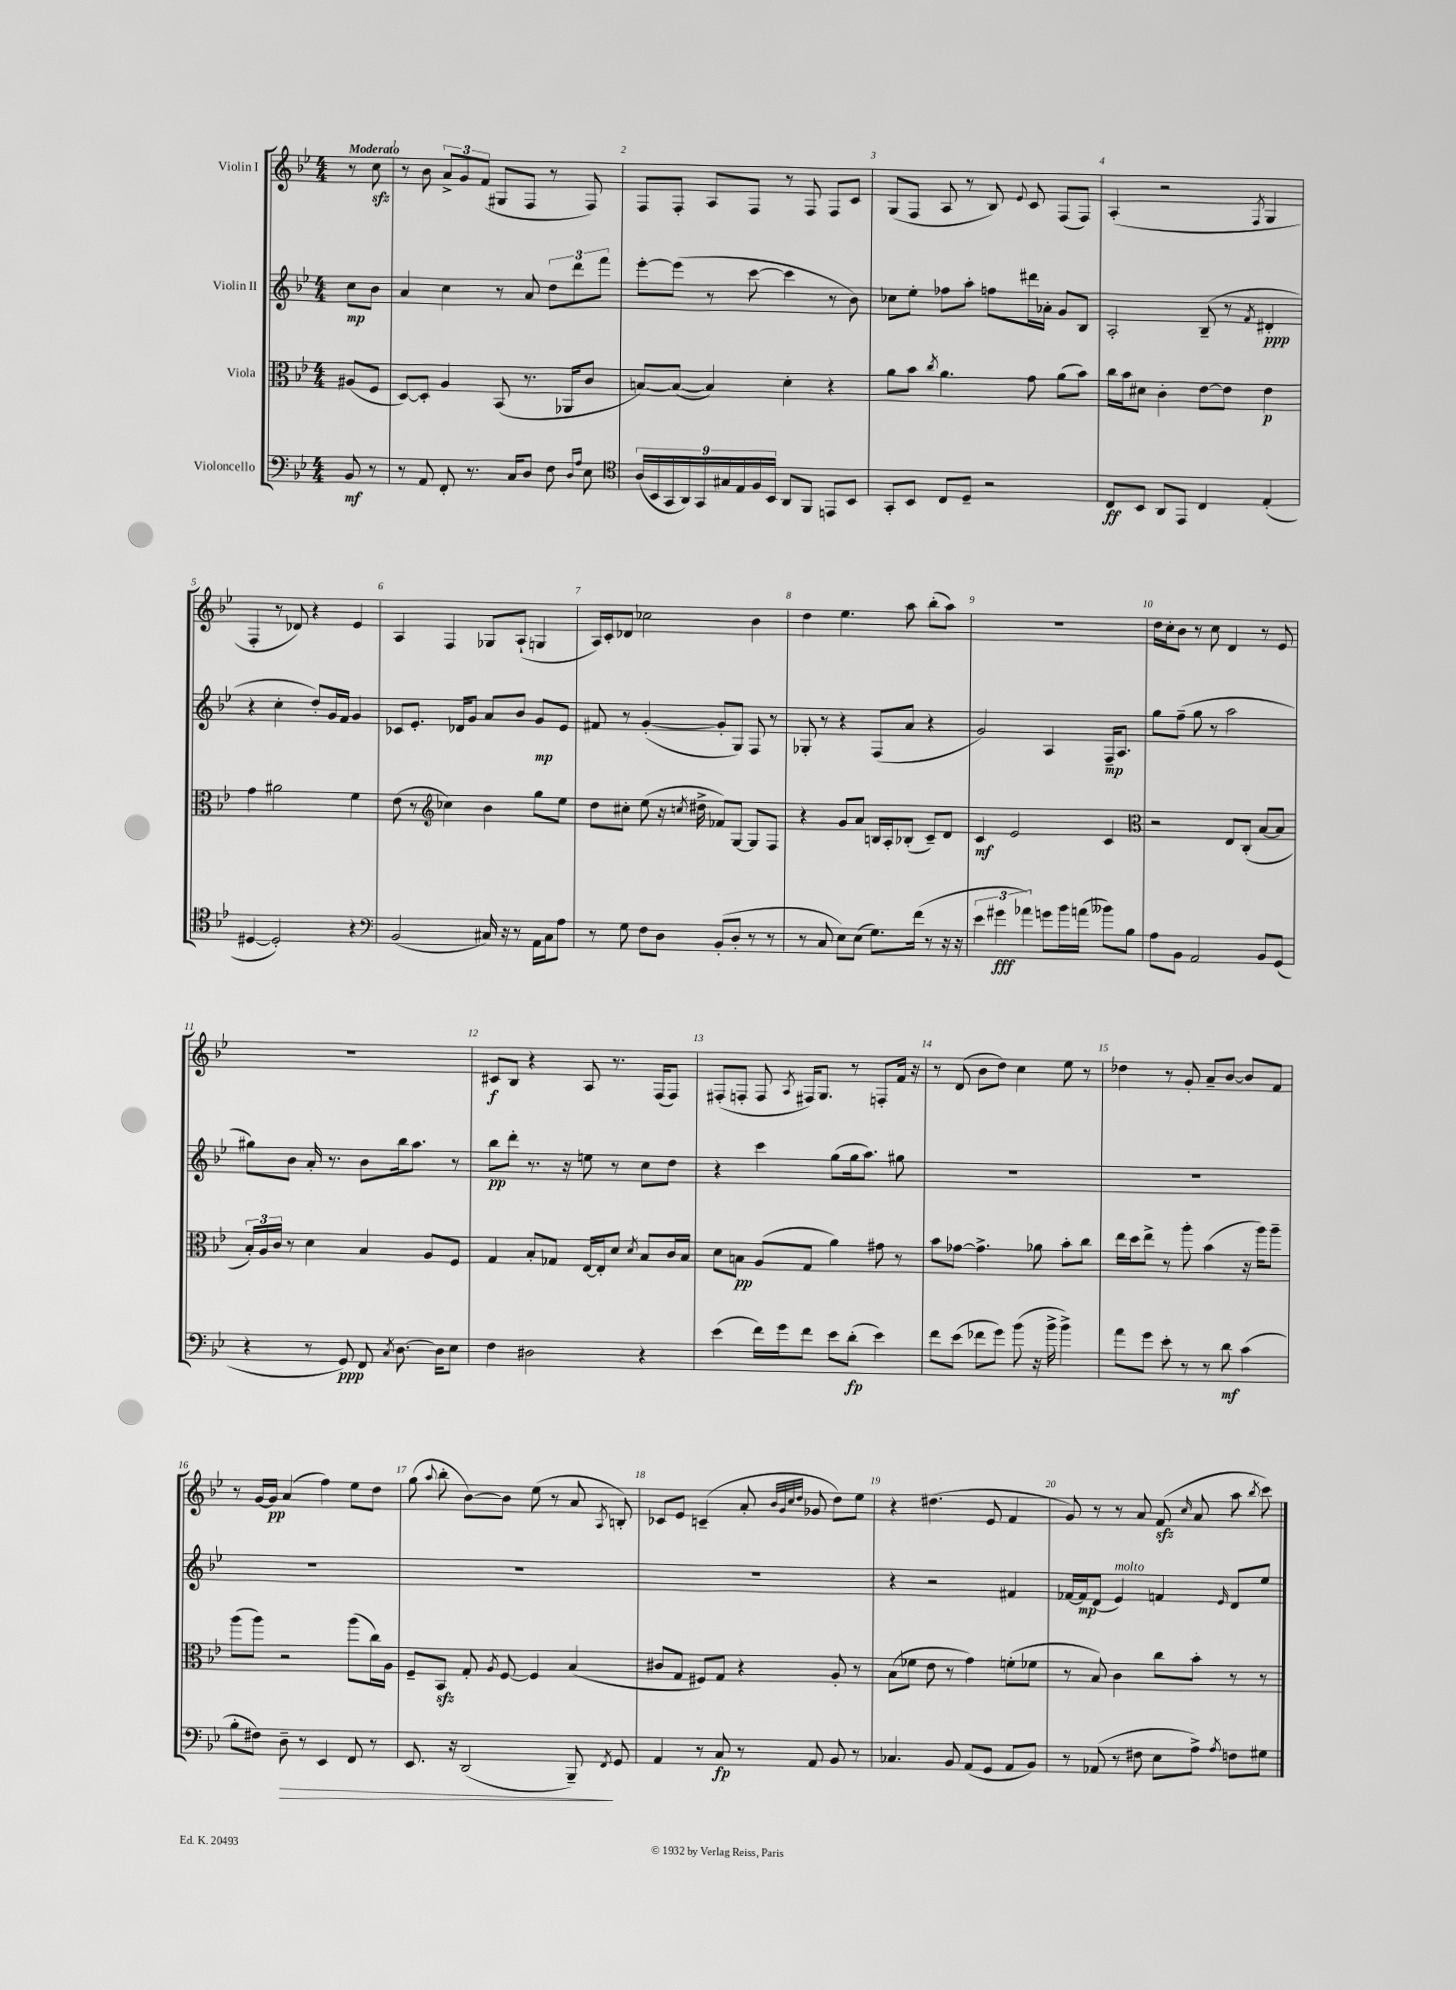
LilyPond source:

<<
\new StaffGroup <<
\new Staff = "s0" \with { instrumentName = "Violin I" } {
    \clef treble \key bes \major \numericTimeSignature \time 4/4 \partial 4 \tempo "Moderato"
    \autoBeamOff r8 c''8\sfz |
    r8 bes'8 \tuplet 3/2 { a'8[-> g'8 f'8]( } gis8[ f8] r8 f8) |
    f8[ f8]-. a8[ f8] r8 f8 f8[ c'8] |
    g8[( f8] a8 r8 bes8) \appoggiatura { ees'8 } c'8 f8[( f8]) |
    a4-.( r2 \acciaccatura { f8 } g4 |
    f4-. r8 des'8) r4 ees'4 |
    a4 f4 ges8[ a8]-!( g4 |
    a16[) c'16-. des'8] ces''2 bes'4 |
    d''4 ees''4. a''8 bes''8[-.( a''8]) |
    R1 |
    d''16[ c''16-. bes'8] r8 c''8 d'4 r8 ees'8 |
    R1 |
    cis'8[\f bes8] r4 a8 r8. f16[( f8]) |
    fis8[-.( f8]-. f8 \acciaccatura { a8 } fis16[) g8.] r8 f8[-. f'16] r16 |
    r8 d'8( bes'8[ d''8]) c''4 ees''8 r8 |
    des''4 r8 g'8-. a'8[-- bes'8]~ bes'8[ f'8] |
    r8 g'16[~ g'16]\pp a'4( f''4) ees''8[ d''8] |
    g''8( \appoggiatura { a''8 } bes''8-. bes'8[~) bes'8] ees''8( r8 a'8 \acciaccatura { a8 } b8-.) |
    ces'8[ ees'8] c'4--( a'8-. \grace { bes'32[ g'32 c''32 d''32] } ges'8 d''8[) ees''8] |
    r4 dis''4.( ees'8 f'4 |
    g'8) r8 r8 a'8 f'8\sfz( \grace { c''16 } a'8 a''8 \acciaccatura { bes''8 } c'''8) \bar "|." |
}
\new Staff = "s1" \with { instrumentName = "Violin II" } {
    \clef treble \key bes \major \numericTimeSignature \time 4/4 \partial 4
    \autoBeamOff c''8[\mp bes'8] |
    a'4 c''4 r8 a'8 \tuplet 3/2 { d''8[ d'''8 f'''8] } |
    ees'''8[~-. ees'''8]( r8 c'''8~ c'''4 r8 bes'8) |
    ces''8[ ees''8]-. fes''8[ a''8]-. f''8[ dis'''16 aes'16]-. g'8[ bes8] |
    a2-. bes8--( r8 \acciaccatura { f'8 } dis'4-.\ppp |
    r4 c''4-. d''8[-.) g'16 f'16] g'4 |
    ces'8[ ees'8.]-. des'16[ g'8] a'8[ bes'8] g'8[\mp ees'8] |
    fis'8 r8 g'4~-.( g'8[-. g8]) f8 r8 |
    ges8-. r8 r4 f8[( a'8] r4 |
    g'2) a4 f16[--\mp a8.] |
    g''8[ f''8]--( g''8 r8 a''2 |
    gis''8[) bes'8] a'16-. r8. bes'8[ bes''16 a''8.] r8 |
    bes''8[\pp d'''8]-. r8. r16 e''8 r8 c''8[ d''8] |
    r4 c'''4 g''8[( g''16 a''8.]) gis''8 |
    R1 |
    R1 |
    R1 |
    R1 |
    R1 |
    r4 r2 fis'4 |
    fes'16[~ fes'16\mp d'8]( ees'4^\markup { \italic "molto" }) f'4 \grace { ees'16 } d'8[ ees''8] \bar "|." |
}
\new Staff = "s2" \with { instrumentName = "Viola" } {
    \clef alto \key bes \major \numericTimeSignature \time 4/4 \partial 4
    \autoBeamOff ais8[( f8] |
    d8[~) d8]-. a4 bes,8( r8. aes,16[ c'8] |
    b8[~) b8]~( b4) d'4-. r4 |
    a'8[ bes'8] \acciaccatura { c''8 } a'4. g'8 a'8[( bes'8]) |
    c''16[ bes'16 dis'8] c'4-. ees'8[~ ees'8] ees'4\p |
    g'4 ais'2 f'4 |
    ees'8( r8 \clef treble ces''4) bes'4 g''8[ ees''8] |
    d''8[ cis''8]-. ees''8( r16 \acciaccatura { c''8 } dis''16-> fes'8[) g8]~ g8[ f8] |
    r4 g'8[ a'8] b16[ a16-. bes8]-.( c'8[--) d'8] |
    c'4\mf ees'2 c'4 |
    \clef alto r2 ees8[ c8]-.( bes8[~ bes8] |
    \tuplet 3/2 { bes16[-.) a16 c'16] } r8 d'4 bes4 a8[ f8] |
    g4 bes8[-. ges8] ees16[~ ees16-. d'8] \acciaccatura { d'8 } bes8[ c'16 bes16] |
    d'8[ b8]\pp a8[( g8] a'4) gis'8 r8 |
    bes'8[ ges'8]~ ges'4.-> aes'8 bes'8[-. c''8] |
    ees''16[ d''16 ees''8]-> r8 a''8-. bes'4( r16 a''16[) a''8]-- |
    a''8[( a''8]) r2 a''8[( c''16) a16] |
    f8[-- bes,8]\sfz g8-. \acciaccatura { a8 } f8~ f4 bes4( |
    cis'8[ g8] fis8[) g8] r4 a8-. r8 |
    bes8[( fes'8] ees'8 r8 g'4) f'8[-.( fes'8] |
    r8 bes8) c'4 c''8[ bes'8]-. r8 r8 \bar "|." |
}
\new Staff = "s3" \with { instrumentName = "Violoncello" } {
    \clef bass \key bes \major \numericTimeSignature \time 4/4 \partial 4
    \autoBeamOff bes,8\mf r8 |
    r8 a,8 f,8-. r8. c16[ d8] f8 \grace { d16[ a16] } ees8 |
    \clef tenor \tuplet 9/8 { a16[( bes,16 g,16 a,16) g,16 gis16 ees16 f16 bes,16] } a,8[ f,8] e,8[ bes,8] |
    g,8[-. bes,8] c8[ d8]-- r2 |
    c8[\ff bes,8] a,8[ ees,8] c4 ees4-.( |
    dis4~ dis2-.) r4 |
    \clef bass bes,2( cis16) r16 r8 a,16[ cis16 a8] |
    r8 g8 f8[ d8] bes,8[-.( d8]-. r8 r8 |
    r8 c8 ees8[) ees8]( g8.[) f'16]( r8 r16 r16 |
    \tuplet 3/2 { ees'4 gis'4\fff aes'4) } g'8[ bes'16 a'16]( beses'8[) bes8] |
    a8[ bes,8] a,2 bes,8[ g,8]( |
    r4 r8 g,8\ppp) f,8 \acciaccatura { c8 } d8.~ d16[ ees8] |
    f4 dis2 r4 |
    ees'4( f'16[) g'16 f'8] ees'8[ d'8]-.\fp( ees'4) |
    f'8[ ees'8]( fes'8[ g'8]) bes'8( r16 bes'16-> bes'4->) |
    a'8[ g'8] ees'8-. r8 r8 d'8\mf c'4( |
    bes8[-. fis8]) d8--\> r8 ees,4 f,8 r8 |
    ees,8. r16 d,2( bes,,8--\!) \acciaccatura { f,8 } g,8 |
    a,4 r8 c8\fp r8 a,8 bes,8 r8 |
    ces4. bes,8 a,8[( g,8] a,8[ bes,8]) |
    r8 aes,8( r8 fis8 ees8[ a8]->) \acciaccatura { a8 } f8[ gis8] \bar "|." |
}
>>
>>
\layout { \context { \Score \override BarNumber.break-visibility = ##(#f #t #t) barNumberVisibility = #all-bar-numbers-visible } }
